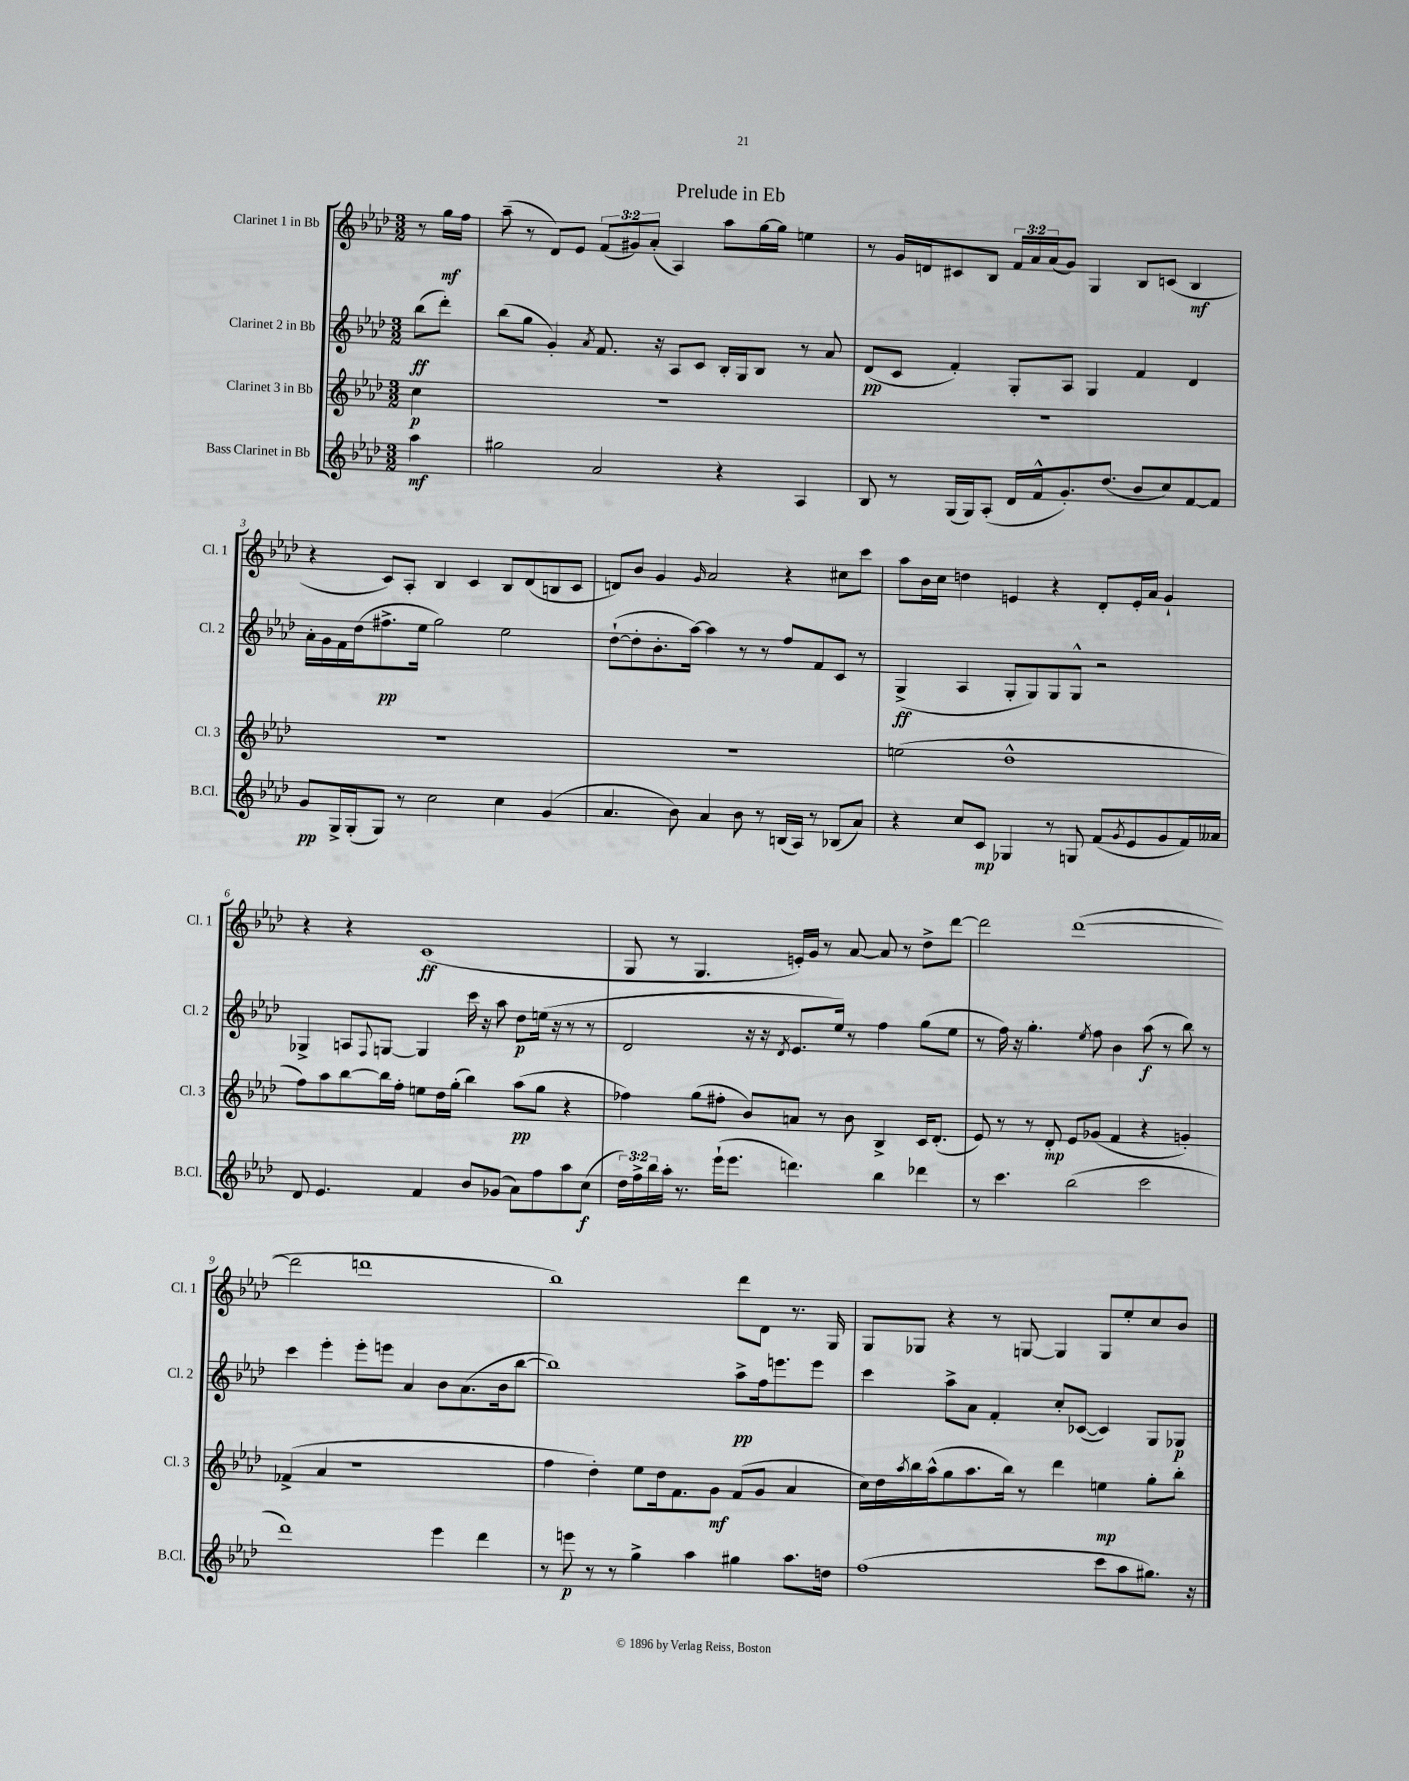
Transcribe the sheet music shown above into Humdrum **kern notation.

**kern	**kern	**kern	**kern
*staff4	*staff3	*staff2	*staff1
*clefG2	*clefG2	*clefG2	*clefG2
*k[b-e-a-d-]	*k[b-e-a-d-]	*k[b-e-a-d-]	*k[b-e-a-d-]
*M3/2	*M3/2	*M3/2	*M3/2
4aa-	4cc	(8bb-	8r
.	.	8ddd-')	16gg
.	.	.	16ff
=	=	=	=
2gg#	1.r	(8bb-	(8aa-~
.	.	8gg	8r
.	.	4g')	8d-)
.	.	.	8e-
.	.	8qa-	.
2a-	.	8.f	(12f
.	.	.	12g#)
.	.	.	(12a-'
.	.	16r	.
.	.	8A-	4A-)
.	.	8c	.
4r	.	16B-'	8aa-
.	.	16G	.
.	.	8B-	[16gg
.	.	.	16gg]
4A-	.	8r	4ee
.	.	8a-	.
=	=	=	=
8B-	1.r	(8d-	8r
8r	.	8c	16g
.	.	.	16d
(16G	.	4f')	8c#
16G)	.	.	.
(8A-'	.	.	8B-
16d-	.	8G'	24f
.	.	.	24a-
16f^^	.	.	.
.	.	.	(24a-
8.g')	.	8A-	8g)
.	.	4G	4G
(8.dd-	.	.	.
8b-	.	4f	8B-
8cc)	.	.	(8c
[8f	.	4d-	4B-
8f]	.	.	.
=	=	=	=
8g	1.r	16a-'	4r
.	.	16g	.
16G^	.	16f	.
(16G'	.	(16dd-	.
8G)	.	8.ff#^	8c)
8r	.	.	8A-'
.	.	16ee-	.
2cc	.	2gg)	4B-
.	.	.	4c
4cc	.	2ee-	8B-
.	.	.	(8d-
(4g	.	.	8B
.	.	.	8c
=	=	=	=
4.a-	1.r	([8dd-`	8d)
.	.	8dd-']	8b-
.	.	8.b-'	4g
8b-)	.	.	.
.	.	[16aa-)	.
.	.	.	16qqg
4a-	.	4aa-]	2a-
8b-	.	8r	.
8r	.	8r	.
(16B	.	8ff	4r
16A-)	.	.	.
8r	.	8f	.
(8B-	.	8c	8cc#
8a-)	.	8r	8ccc
=	=	=	=
4r	(2ee	(4G^	8aa-
.	.	.	16b-
.	.	.	16cc
8cc	.	4A-	4dd
8c	.	.	.
4G-	1dd-^^	8G'	4e
.	.	8G)	.
8r	.	8G	4r
8G	.	8G^^	.
(8f	.	2r	8d-'
8qg	.	.	.
8e-	.	.	16e'
.	.	.	16a-
8g	.	.	4g`
16f)	.	.	.
16a--	.	.	.
=	=	=	=
8d-	8ff)	4G-^	4r
4.e-	8aa-	.	.
.	[8bb-	8A	4r
.	.	8qqF	.
.	16bb-]	[8G	.
.	16ff'	.	.
4f	8ee	4G]	(1c
.	16dd-	.	.
.	(16gg'	.	.
8b-	4bb-)	16ccc	.
.	.	16r	.
(8g-	.	8aa-	.
8a-)	(8aa-	8dd-	.
8ff	8gg	(16ee	.
.	.	16r	.
8aa-	4r	8r	.
(8cc	.	8r	.
=	=	=	=
24dd-)	4ff-)	2d-	8G
24ff^	.	.	.
24bb-	.	.	.
16aa-'	.	.	8r
8.r	.	.	.
.	(8gg	.	4.G
(16eee-`	8ff#'	.	.
8.eee-	.	.	.
.	8b-)	16r	.
.	.	16r	.
.	.	8qd-	.
4.ddd)	8a	8.e-	16e')
.	.	.	16g
.	8r	.	8r
.	.	16ee-)	.
.	8b-	8r	[8a-
4bb-	4B-^	4ff	8a-]
.	.	.	8r
4ddd-	16c	(8gg	8dd-^
.	(8.d-'	.	.
.	.	8ee-	[8ddd-
=	=	=	=
8r	8e-)	8r	2ddd-]
4.ccc	8r	16ff)	.
.	.	16r	.
.	8r	4.gg'	.
.	8d-'	.	.
(2bb-	8e-	.	([1ddd-
.	.	8qee-	.
.	(8g-	8ff	.
.	4f	4b-	.
2ccc	4r	(8aa-	.
.	.	8r	.
.	4g')	8bb-)	.
.	.	8r	.
=	=	=	=
1ddd-)	(4f-^	4ccc	2ddd-]
.	4a-	4eee-'	.
.	1r	8eee-'	1ddd
.	.	8eee	.
.	.	4a-	.
4eee-	.	8b-	.
.	.	(8.a-	.
4ddd-	.	.	.
.	.	16b-	.
.	.	[8bb-	.
=	=	=	=
8r	4ff	1bb-])	1bb-)
8eee	.	.	.
8r	4dd-')	.	.
8r	.	.	.
4gg^	8ee-	.	.
.	16dd-	.	.
.	8.f	.	.
4aa-	.	.	.
.	8g	.	.
4gg#	(8f	8aa-^	8ddd-
.	8g	16ff	8d-
.	.	8.eee	.
8.aa-	4a-	.	8.r
.	.	8eee	.
16dd	.	.	16G
=	=	=	=
(1ff	16cc)	4ccc	8G
.	16dd-	.	.
.	8qaa-	.	.
.	16bb-	.	8G-
.	(16aa-^^	.	.
.	8gg	8aa-^	4r
.	8.aa-	8a-	.
.	.	4f'	8r
.	16bb-)	.	.
.	8r	.	[8G
.	4ddd-	8cc'	4G]
.	.	([8c-	.
8ccc	4ee	4c-])	8G
8aa-	.	.	8ee-'
8.gg#)	8gg'	8G	8cc
.	8bb-'	8G-	8b-
16r	.	.	.
==	==	==	==
*-	*-	*-	*-
